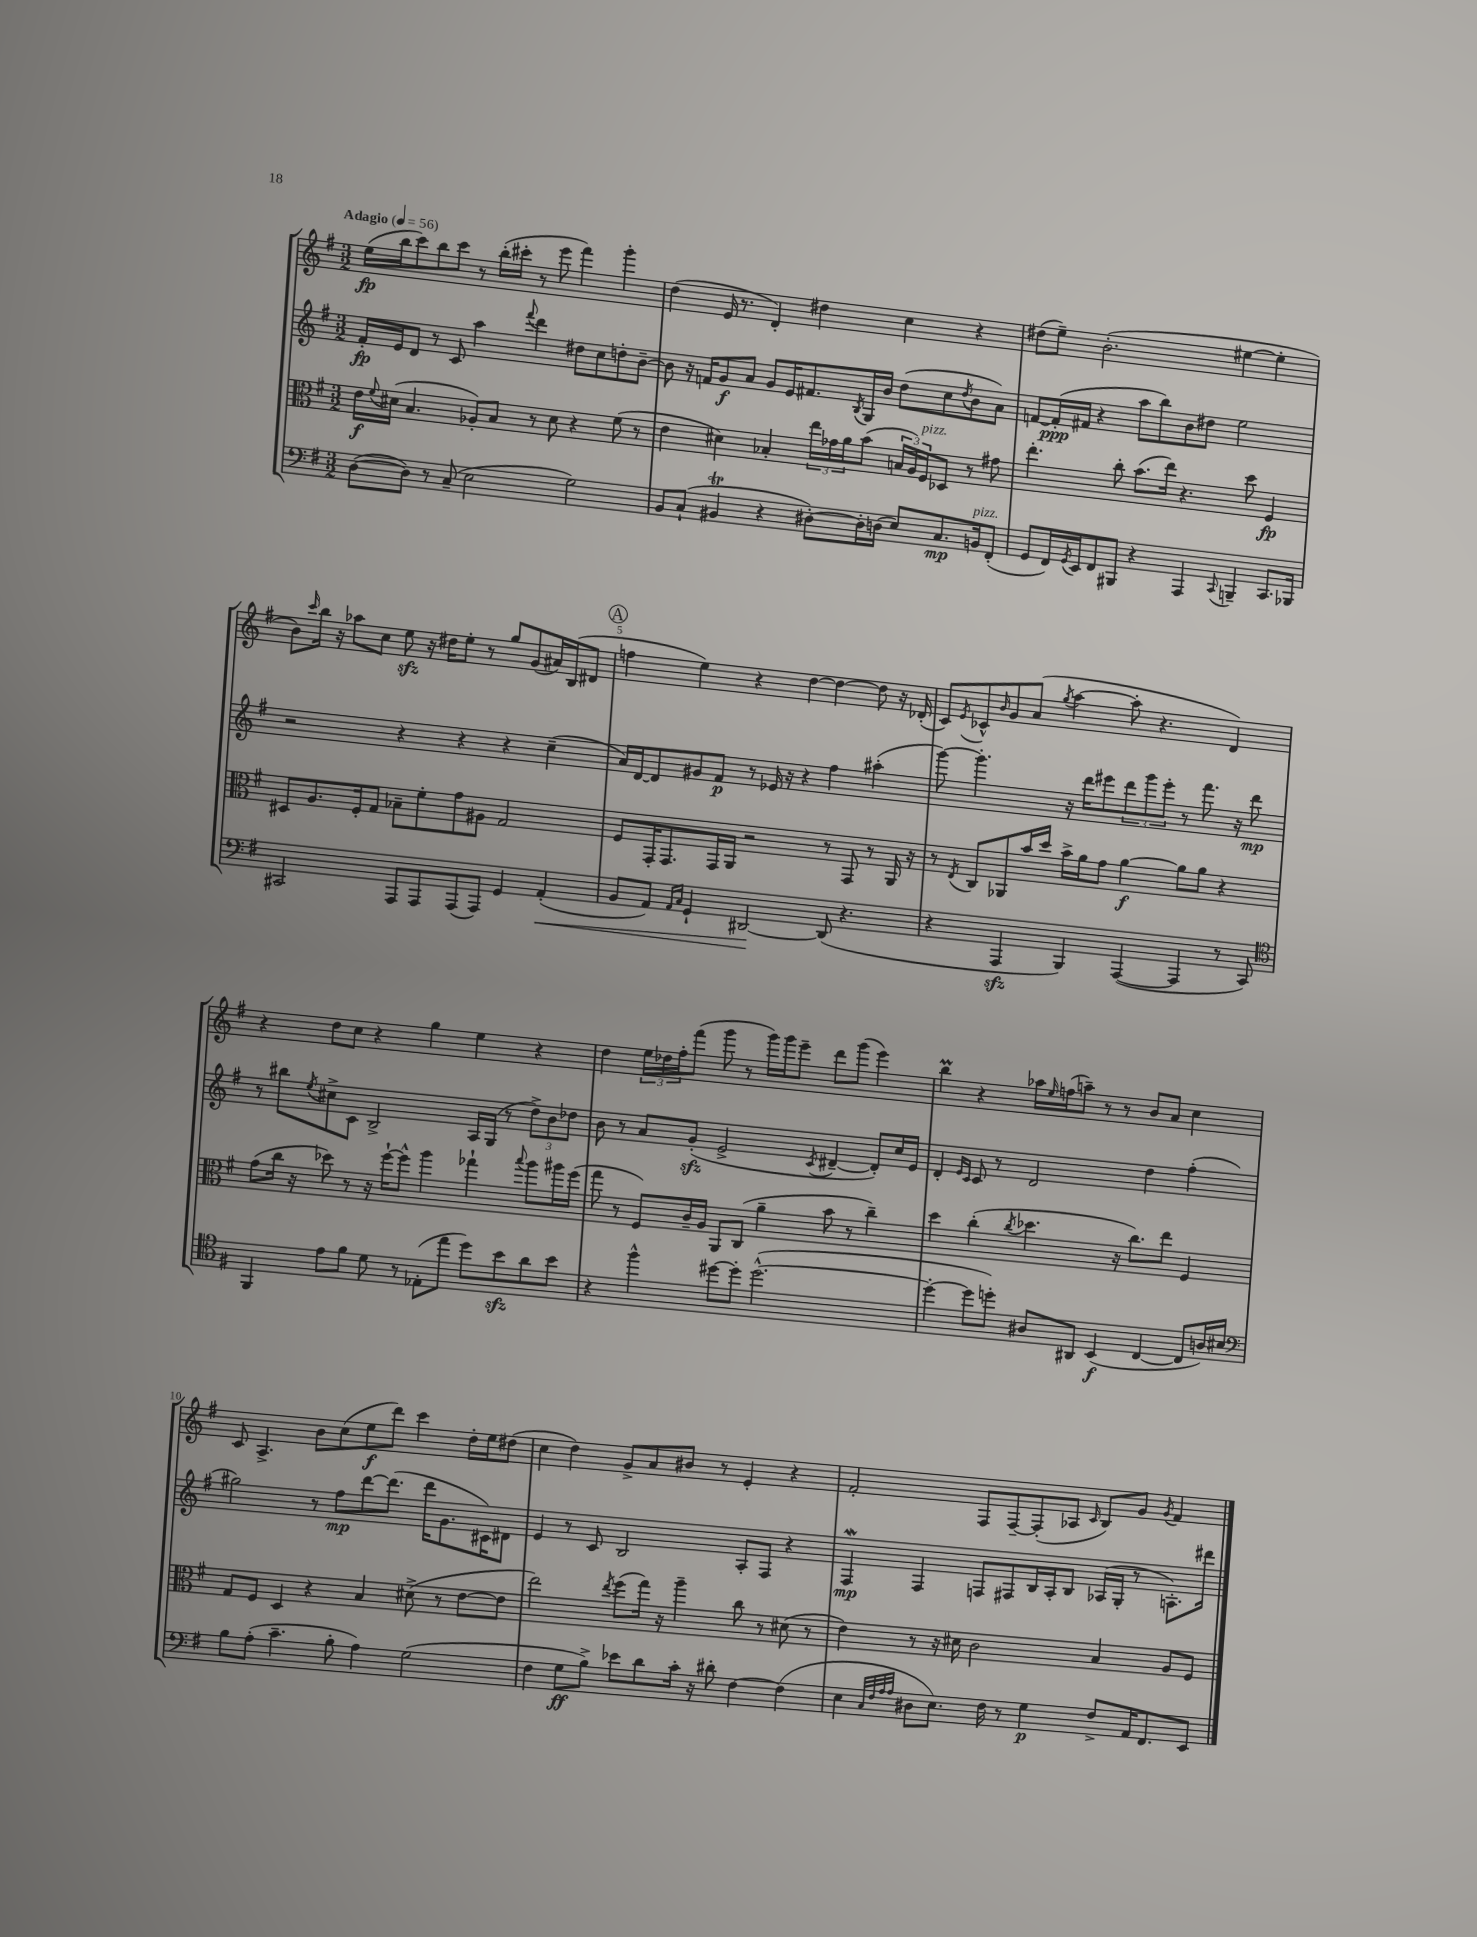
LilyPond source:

<<
\new StaffGroup <<
\new Staff = "s0" {
    \clef treble \key g \major \numericTimeSignature \time 3/2 \tempo "Adagio" 4 = 56
    e''16\fp( b''16 c'''8) b''8 c'''8 r8 b''16-.( cis'''16-. r8 e'''8 fis'''4) g'''4-. |
    d''4( e'16 r8. d'4-.) dis''4 c''4 r4 |
    dis''8( e''8--) b'2.-.( eis''4~ eis''4-. |
    b'8) \grace { c'''16 } b''16 r16 aes''8 c''8 e''8\sfz r16 dis''16 e''8-. r8 g''8 g'8( ais'16) b16( dis'8 |
    \mark \markup { \circle "A" } f''4 e''4) r4 d''4~ d''4~ d''8 r16 des'16-.( |
    c'8) \acciaccatura { e'8 } ces'8-^ \grace { b'16 } g'8 a'8( \acciaccatura { g''8 } a''4~ a''8-. r4. d'4) |
    r4 d''8 c''8 r4 g''4 e''4 r4 |
    d''4 \tuplet 3/2 { e''16 des''16 fis''16-. } fis'''8( g'''8 r8 g'''16) g'''16 e'''8-- d'''8 g'''8( e'''4) |
    b''4\prall r4 aes''16 \grace { e''16 } f''16( a''8--) r8 r8 b'8 a'8 c''4 |
    c'8 a4.-> b'8 c''8( e''8\f d'''8) c'''4 d''16-. e''16 dis''8( |
    c''4 d''4) g'8-> a'8 bis'8 r8 e'4-. r4 |
    fis'2-. fis8 fis8~-- fis8-.( aes8 \grace { c'16 } b8) g'8 \acciaccatura { g'8 } fis'4 \bar "|." |
}
\new Staff = "s1" {
    \clef treble \key g \major \numericTimeSignature \time 3/2
    fis'16-.\fp e'16 d'8 r8 c'8 a''4 \appoggiatura { fis'''8 } d'''4 dis''8 c''8 d''8-. b'8~-- |
    b'8 r16 f'16 g'8\f a'8 g'8 e'16 fis'8. \acciaccatura { b8 } g16 b'16 d''8( c''8 \acciaccatura { d''8 } b'8 a'8) |
    f'8~ f'16-.\ppp( fis'16 r4 a''8 b''8) b'8 dis''8 e''2 |
    r2 r4 r4 r4 c''4--( |
    \mark \markup { \circle "A" } a'16) d'16~ d'8 gis'8 fis'8\p r8 ees'16 r16 r4 fis''4 ais''4-.( |
    g'''8~) g'''4.-. r16 d'''16 eis'''8 \tuplet 3/2 { d'''8 g'''8 eis'''8-. } r8 fis'''8. r16 d'''8\mp |
    r8 bis''8 \acciaccatura { e''8 } cis''8-> c'8 b2-> a16 g16( r8 \tuplet 3/2 { d''8->) b'8 des''8 } |
    b'8 r8 a'8 g'8-.\sfz( e'2-> \acciaccatura { c'8 } dis'4~-- dis'8-.) c''16 e'16 |
    d'4-. \grace { e'16 c'16 } c'8 r8 d'2 d''4 fis''4-.( |
    gis''2) r8 fis''8\mp d'''8~ d'''8.( d'''16 g'8. cis'16) dis'8 |
    e'4 r8 c'8 b2 a8-. fis8 r4 |
    fis4\mordent\mp fis4 f8 fis8 b16 a16-. b8 aes16( g16-. r8 a8.-.) dis'''16 \bar "|." |
}
\new Staff = "s2" {
    \clef alto \key g \major \numericTimeSignature \time 3/2
    e'16\f \appoggiatura { fis'8 } dis'16( b4. aes8-.) b8 r8 dis'8 r4 fis'8( r8 |
    e'4 dis'4) bes4-. \tuplet 3/2 { e''16 ges'16 a'16 } b'8( \tuplet 3/2 { b16 a16) fis16^\markup { \italic "pizz." } } des8 r8 gis'8 |
    e''4.-. c''8-. b'8.( e''16) r4. d''8 fis4\fp |
    dis8 a8. fis16-. g8 bes8-- fis'8-. g'8 ais8 g2 |
    \mark \markup { \circle "A" } fis8 g,16-. g,8. g,16 a,16 r2 r8 g,8 r8 a,16 r16 |
    r8 \acciaccatura { e8 } c8 aes,8 b'16 d''16 b'16-> a'16 g'8 a'4~\f a'8 a'8 r4 |
    g'8( c''16 r16 des''8) r8 r16 fis''16~-! fis''8-^ a''4 ges''4-! \appoggiatura { b''8 } a''8 ais''16 fis''16( |
    g''8 r8 fis8) c'16-- a16 a,8 c8( a'4-- b'8 r8 c''4--) |
    d''4 c''4-.( \acciaccatura { c''8 } des''4. r16 c''8.) e''8 fis4 |
    g8 fis8 d4 r4 b4 dis'8->( r8 e'8~ e'8 |
    e''2) \acciaccatura { e''8 } fis''8( g''16) r16 a''4-- c''8 r8 dis'8( r8 |
    e'4) r8 r16 dis'16 c'2 b4 a8 fis8 \bar "|." |
}
\new Staff = "s3" {
    \clef bass \key g \major \numericTimeSignature \time 3/2
    d8~( d8) r8 c8--( e2 g2) |
    b,8 c8-!( bis,4\trill r4 dis8~-.) dis16-. d16( e8) c8.\mp b,16^\markup { \italic "pizz." } fis,8-.( |
    g,8 fis,16) \acciaccatura { g,8 } e,16 fis,8 bis,,8 r4 a,,4 \appoggiatura { c,8 } b,,4-- c,8. bes,,16 |
    cis,2 a,,8 a,,8 a,,8( a,,8) g,4 a,4-.\<( |
    \mark \markup { \circle "A" } b,8 a,8) \grace { a,16 c16 } g,4-! dis,2~\! dis,8( r4. |
    r4 a,,4\sfz b,,4) a,,4~( a,,4 r8 c,8) |
    \clef tenor fis,4 e'8 fis'8 d'8 r8 ees8-.( e''8 d''8) b'8\sfz a'8 b'8 |
    r4 fis''4-^ dis''8~ dis''8-. dis''2.~-^( |
    dis''4~-. dis''8 d''8-.) ais8 ais,8 b,4\f( c4~ c8 a16) bis16 |
    \clef bass b8 a8-.( c'4.-- b8-. a4) g2( |
    fis4 g8\ff b8->) ees'8 d'8 c'16-. r16 dis'8-. fis4~ fis4( |
    e4 \grace { c32 fis32 a32 a32 } dis8 e8.) fis16 r8 g4\p fis8-> a,16 fis,8. e,8 \bar "|." |
}
>>
>>
\layout { \context { \Score \override BarNumber.break-visibility = ##(#f #t #t) barNumberVisibility = #(every-nth-bar-number-visible 5) } }
